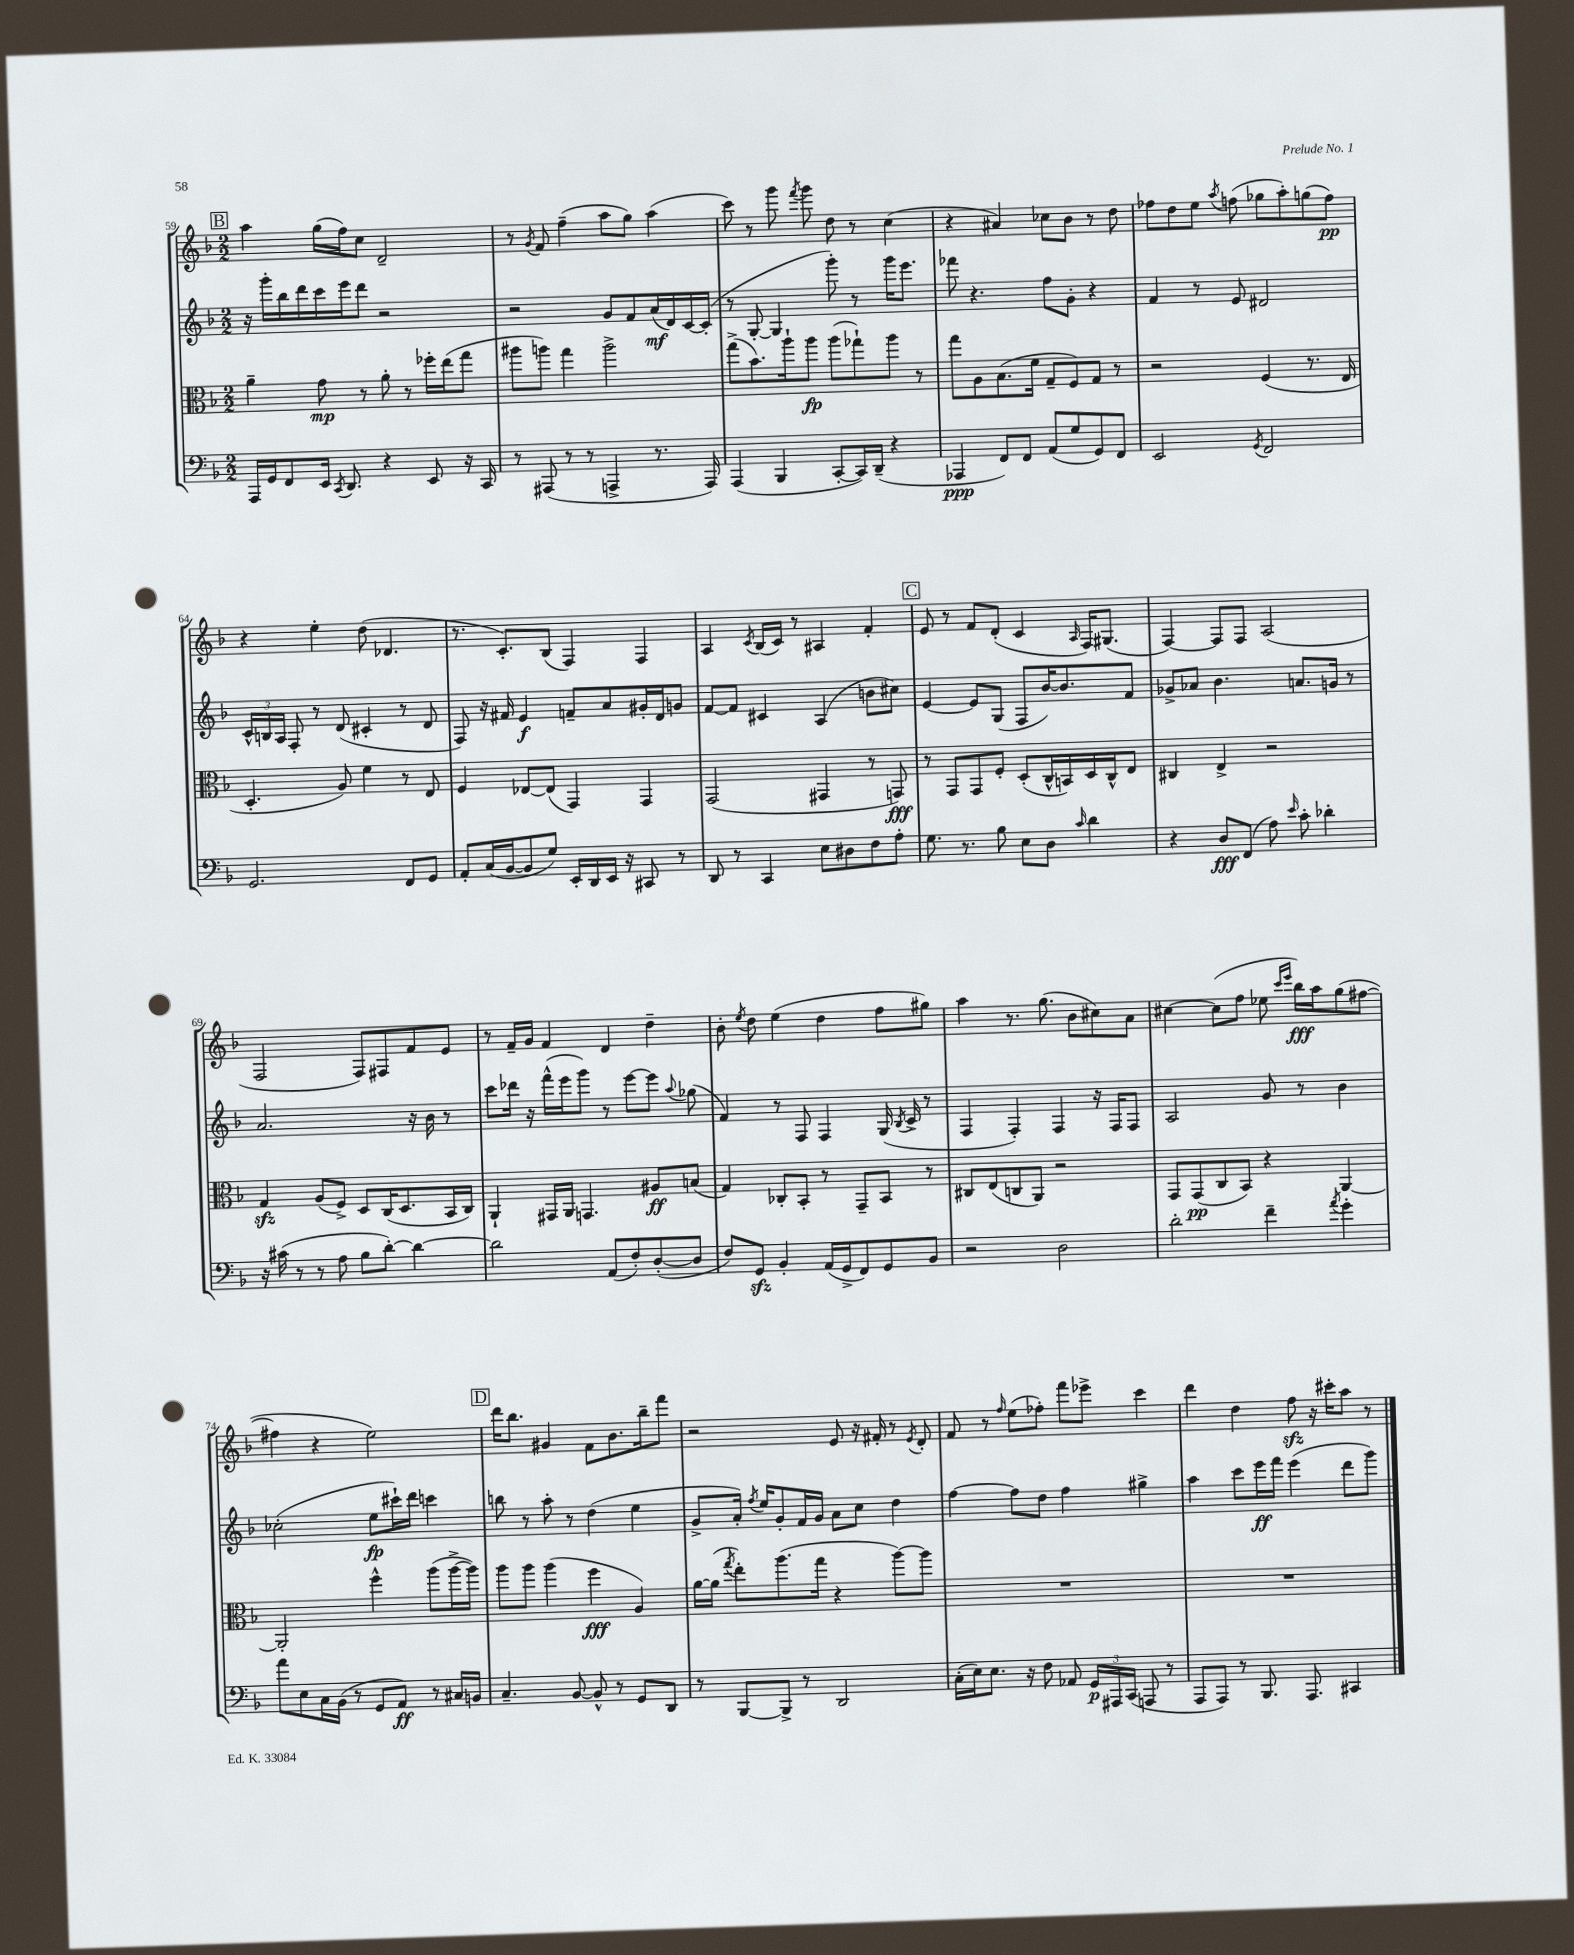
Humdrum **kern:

**kern	**kern	**kern	**kern
*staff4	*staff3	*staff2	*staff1
*clefF4	*clefC3	*clefG2	*clefG2
*k[b-]	*k[b-]	*k[b-]	*k[b-]
*M2/2	*M2/2	*M2/2	*M2/2
16AAA	4a~	16r	4aa
16GG	.	16ggg'	.
8FF	.	16bb-	.
.	.	16ddd	.
16EE	8g	16ccc	(16gg
8qCC	.	.	.
8.DD	.	16eee	16ff)
.	8r	8ddd	8cc
4r	8a'	2r	2d~
.	8r	.	.
8EE	16ff-'	.	.
.	(16ee	.	.
16r	8gg	.	.
16CC	.	.	.
=	=	=	=
8r	8aa#	2r	8r
.	.	.	8qg
(8AAA#	8aa)	.	8f
8r	4gg	.	(4ff~
8r	.	.	.
4AAA^	2aa^	8g	8aa
.	.	8f	8gg)
8.r	.	(16a	(4aa
.	.	16d)	.
.	.	[16c	.
16AAA)	.	(16c']	.
=	=	=	=
(4AAA	(8gg^	8r	8ccc)
.	8.b-)	[8G'	8r
4BBB-	.	4G]	8ggg
.	16aa`	.	.
.	.	.	8qfff
.	8aa	.	8ggg
[8CC'	(8aa	8ggg')	8dd
16CC])	8gg-`)	8r	8r
(16DD~	.	.	.
4r	8aa	16ggg	(4cc
.	.	8.eee	.
.	8r	.	.
=	=	=	=
4AAA-	8gg	8fff-	4r
.	8A	4.r	.
8FF)	(8.B-	.	4a#)
8FF	.	.	.
.	16f	.	.
(8AA	8G~	8ff	8cc-
8G	8F)	8g'	8b-
8GG)	8G	4r	8r
8FF	8r	.	8dd
=	=	=	=
2EE	2r	4f	8ff-
.	.	.	8dd
.	.	8r	8ee
.	.	.	8qaa
.	.	8e	(8ff
8qGG	.	.	.
2FF	(4F	2d#	8gg-
.	.	.	8aa')
.	8.r	.	(8gg
.	.	.	8ff)
.	16E	.	.
=	=	=	=
2.GG	4.D'	24c^^	4r
.	.	24B	.
.	.	24A	.
.	.	8F'	.
.	.	8r	4ee'
.	8A)	(8d	.
.	4f	4c#'	(8dd
.	.	.	4.d-
8FF	8r	8r	.
8GG	8E	8d	.
=	=	=	=
8AA'	4F	8F)	8.r
(16C	.	16r	.
[16BB-	.	16f#	8.c')
8BB-]	[8E-	4e	.
8G)	(8E-]	.	(8B-
16EE'	4GG)	8f~	4F)
16DD	.	.	.
16EE	.	8a	.
16r	.	.	.
8CC#	4GG	16g#'	4F
.	.	16d	.
8r	.	8g	.
=	=	=	=
8DD	(2GG	[8f	4A
8r	.	8f]	.
.	.	.	8qc
4CC	.	4c#	(16B-
.	.	.	16c)
.	.	.	8r
8E	4GG#	(4A	4A#
8D#	.	.	.
8F	8r	8b	4f'
8A'	8GG)	8cc#)	.
=	=	=	=
8.G	8r	[4e	8e
.	8GG	.	8r
8.r	.	.	.
.	8GG	8e]	8f
8B-	8F'	(8G	(8d'
8E	(8D'	8F	4c
8D	16C^^	[16b-)	.
.	16BB)	8.b-]	.
16qqc	.	.	16qqA
4d	16D	.	16F)
.	16C^^	.	(8.G#
.	8E	8f	.
=	=	=	=
4r	4C#	8g-^	[4F)
.	.	8a-	.
8D	4E^	4.b-	8F]
(8FF	.	.	8F
8A)	2r	.	(2A
16qqe	.	.	.
8c'	.	8.a	.
4d-'	.	.	.
.	.	16g	.
.	.	8r	.
=	=	=	=
16r	4G	2.a	2F
(16c#	.	.	.
8r	.	.	.
8r	(8A	.	.
8A	8F^)	.	.
8B-	8D	.	8F)
[8d')	(16C	.	8F#
.	8.D	.	.
4d_	.	16r	8f
.	.	16b-	.
.	16BB-	8r	8e
.	16C)	.	.
=	=	=	=
2d]	4AA`	8ccc	8r
.	.	16ddd-	16f~
.	.	16r	16g
.	16GG#	(16fff^^	4f
.	16AA	16eee	.
.	4.GG	8ggg)	.
(8AA	.	8r	4d
8F')	.	[8eee	.
([8D'	8A#	8eee]	4dd~
.	.	8qqaa	.
8D]	(8B	(8gg-	.
=	=	=	=
8F)	4G)	4f)	8b-'
.	.	.	8qee
8GG	.	.	8dd
4BB-'	8C-'	8r	(4ee
.	8BB-'	8F	.
(16AA	8r	4F	4dd
16GG^	.	.	.
8FF)	8GG~	.	.
8GG	8BB-	(16G	8ff
.	.	8qB-	.
.	.	16c^	.
8BB-	8r	8r	8gg#)
=	=	=	=
2r	8C#	4F	4aa
.	(8E	.	.
.	8C	4F')	8.r
.	8AA)	.	.
.	.	.	(8.gg
2D	2r	4F	.
.	.	.	8b-
.	.	16r	8cc#)
.	.	16F	.
.	.	8F	8a
=	=	=	=
2d'	8GG	2A	[4cc#
.	(8GG	.	.
.	8C	.	(8cc#]
.	8BB-)	.	8ff
4f~	4r	8g	8ee-
.	.	.	16qqccc
.	.	.	16qqeee
.	.	8r	16bb-)
.	.	.	16aa
8qa	.	.	.
4g'	[4AA	4b-	(8gg
.	.	.	[8ff#
=	=	=	=
8a	2AA']	(2cc-'	4ff#]
8E	.	.	.
16C	.	.	4r
(16BB-	.	.	.
8r	.	.	.
8GG	4ff^^	8ee	2ee)
8AA)	.	16ccc#`)	.
.	.	16ddd	.
8r	(8aa	4ccc	.
16C#	[16aa^	.	.
16BB	16aa])	.	.
=	=	=	=
4.C~	8aa	8bb	16ddd
.	.	.	8.bb-
.	8aa	8r	.
.	(4aa	8aa'	4g#
[8BB-	.	8r	.
8BB-^^]	4ff	(4dd	8f
8r	.	.	8.b-
8GG	4A)	4ee	.
.	.	.	16bb-~
8DD	.	.	8fff
=	=	=	=
8r	[16a	8g^	2r
.	(16a]	.	.
.	8qgg	.	.
[8BBB-	8ee')	16a')	.
.	.	8qff	.
.	.	16ee	.
8BBB-^]	(8.aa	8g'	.
8r	.	16f	.
.	16gg	16g	.
2DD	4r	8a	8e
.	.	8cc	16r
.	.	.	16f#'
.	[8aa)	4dd	8r
.	.	.	8qe
.	8aa]	.	8d'
=	=	=	=
(16C'	1r	[4ff	8f
16E)	.	.	.
8.E	.	.	8r
.	.	.	16qqff
.	.	8ff]	(8ee
16r	.	.	.
8F	.	8dd	8ff-')
8AA-	.	4ff	8fff
24GG	.	.	8eee-^
24AAA#	.	.	.
(24CC	.	.	.
8AAA	.	4gg#^	4ccc
8r	.	.	.
=	=	=	=
8AAA	1r	4aa	4ddd
8AAA)	.	.	.
8r	.	8ccc	4dd
8.BBB-	.	16eee	.
.	.	16fff	.
.	.	(4eee	8ff
8.AAA	.	.	.
.	.	.	16r
.	.	.	16ccc#'
4CC#	.	8ddd	8aa
.	.	8ggg)	8r
==	==	==	==
*-	*-	*-	*-
